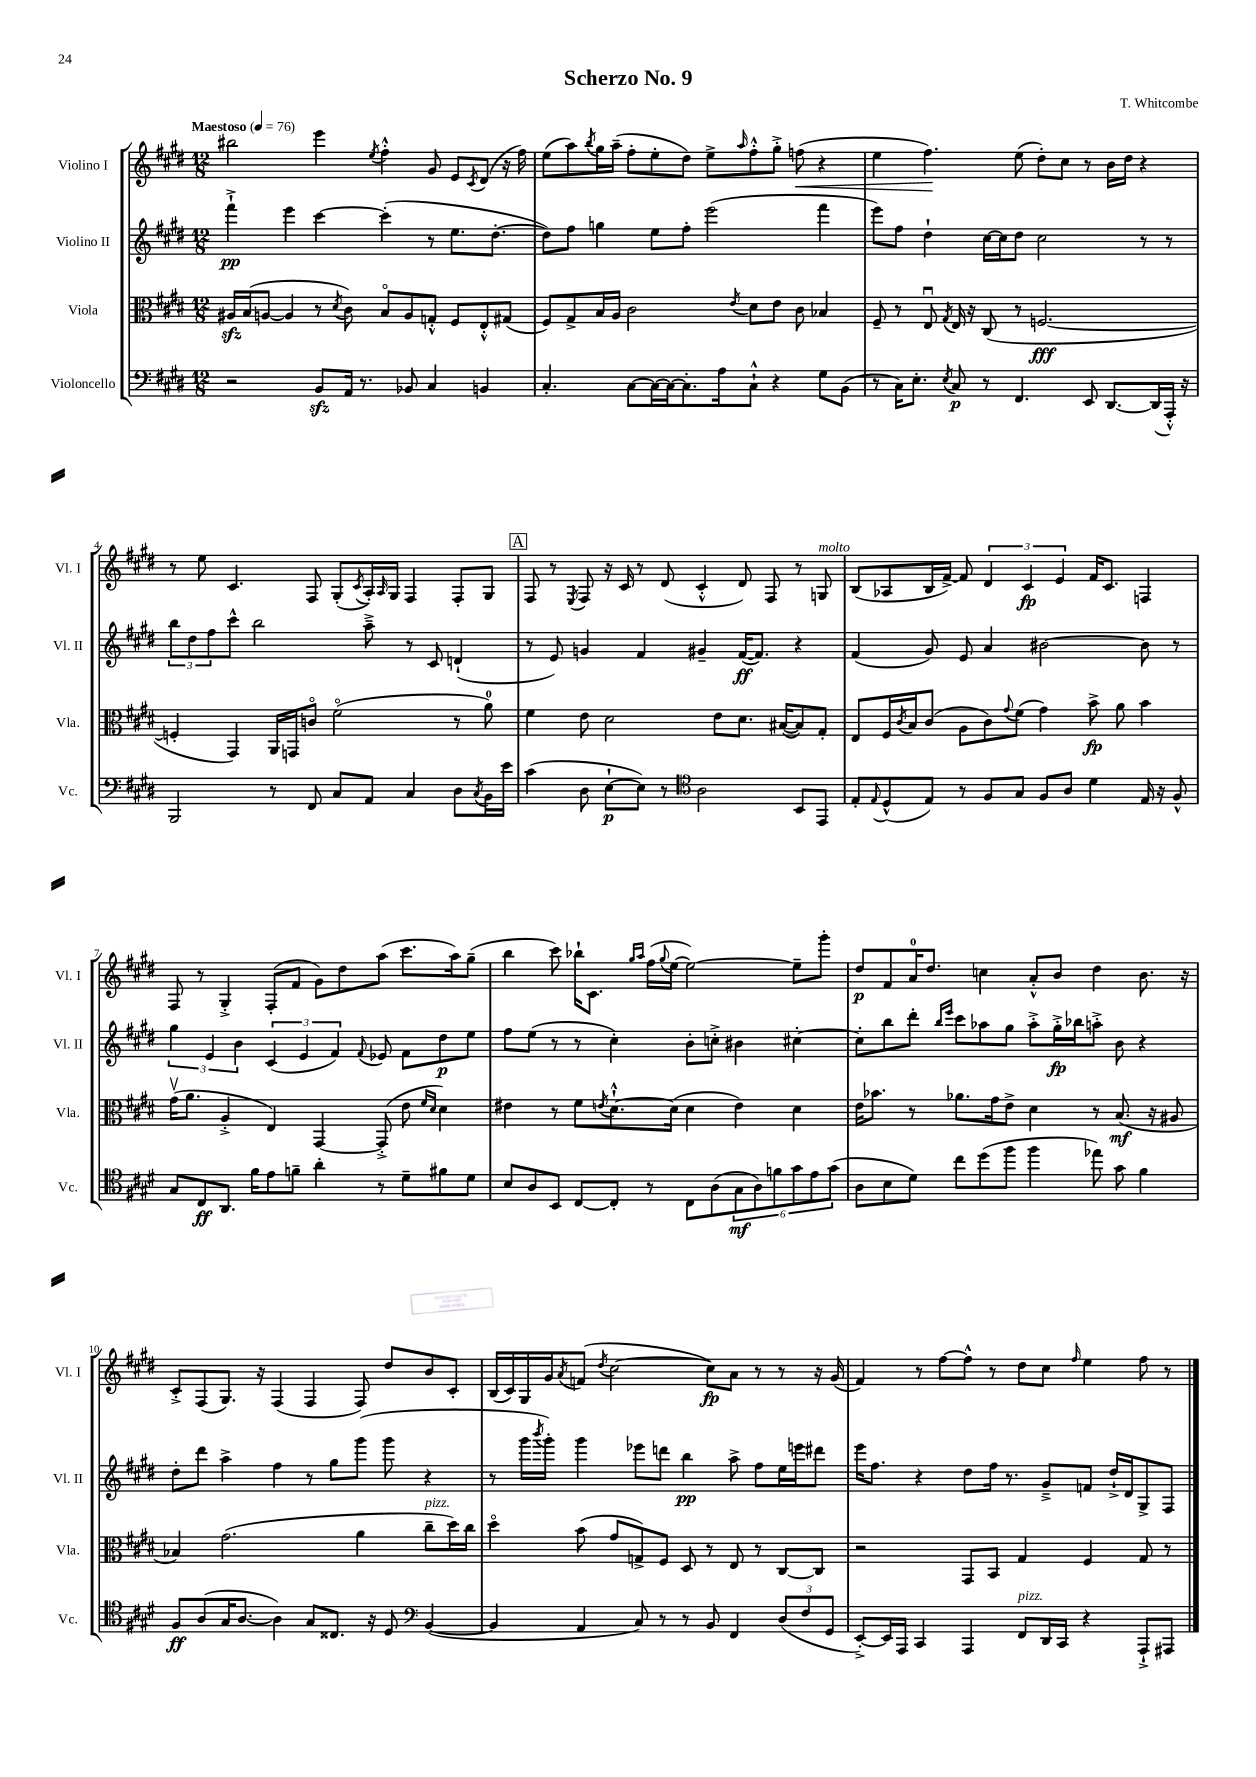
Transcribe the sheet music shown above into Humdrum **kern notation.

**kern	**kern	**kern	**kern
*staff4	*staff3	*staff2	*staff1
*clefF4	*clefC3	*clefG2	*clefG2
*k[f#c#g#d#]	*k[f#c#g#d#]	*k[f#c#g#d#]	*k[f#c#g#d#]
*M12/8	*M12/8	*M12/8	*M12/8
*MM76	*MM76	*MM76	*MM76
2r	16A#	4fff#`^	2bb#
.	(16B	.	.
.	[8A	.	.
.	4A]	4eee	.
8BB	8r	[4ccc#	4eee
.	8qd#	.	.
16AA	8c#)	.	.
8.r	.	.	.
.	.	.	8qee
.	8Bo	(4ccc#']	4ff#'^^
8BB-	8A	.	.
4C#	8G'^^	8r	8g#
.	8F#	8.ee	8e
.	.	.	8qc#
4BB	8E'^^	.	(8d#
.	.	[8.dd#'	.
.	(8G#	.	16r
.	.	.	16ff#)
=	=	=	=
4.C#'	8F#)	8dd#])	(8ee
.	8G#^	8ff#	8aa)
.	.	.	8qbb
.	16B	4gg	16gg#
.	16A	.	(16aa~
[8C#	2c#	.	8ff#'
16C#_	.	8ee	8ee'
16C#_	.	.	.
8.C#']	.	8ff#'	8dd#)
.	.	(2eee	8ee^
16A	.	.	.
.	8qe	.	16qqaa
8C#`^^	8d#	.	8ff#'^^
4r	8e	.	8gg#'^
.	8c#	.	(8ff
8G#	4B-	4fff#	4r
(8BB	.	.	.
=	=	=	=
8r	8F#~	8eee)	4ee
16C#)	8r	8ff#	.
8.E'	.	.	.
.	8Eu	4dd#`	4.ff#)
8qE	8qG#	.	.
8C#	16E	.	.
.	16r	.	.
8r	(8C#	[16cc#	.
.	.	16cc#]	.
4.FF#	8r	8dd#	(8ee
.	[2.F	2cc#	8dd#')
.	.	.	8cc#
8EE	.	.	8r
[8.DD#	.	.	16b
.	.	.	16dd#
.	.	8r	4r
(16DD#]	.	.	.
16AAA'^^)	.	8r	.
16r	.	.	.
=	=	=	=
2BBB	4F']	12bb	8r
.	.	12dd#	.
.	.	.	8ee
.	.	12ff#	.
.	4GG#)	8ccc#^^	4.c#
.	.	2bb	.
8r	16AA	.	.
.	16GG	.	.
8FF#	8co	.	8F#
8C#	(2f#o	.	(8G#'
.	.	.	8qc#
8AA	.	8aa~^	16A')
.	.	.	16qqA
.	.	.	16G#
4C#	.	8r	4F#
.	.	8c#	.
8D#	8r	(4d`	8F#'
8qC#	.	.	.
16BB	8a)	.	8G#
16e	.	.	.
=	=	=	=
(4c#	4f#	8r	8F#
.	.	8e)	8r
.	.	.	8qE
8D#	8e	4g	8F#
[8E`	2d#	.	16r
.	.	.	16c#
8E])	.	4f#	8r
8r	.	.	(8d#
*clefC4	*	*	*
2A	.	4g#~	4c#'^^
.	8e	.	.
.	8.d#	([16f#	8d#)
.	.	8.f#])	.
.	.	.	8F#
.	([16B#	.	.
8BB	8B#])	4r	8r
8EE	8G#'	.	8G
=	=	=	=
8E'	8E	(4f#	(8B
8qqE	.	.	.
(8D#^^	16F#	.	8A-
.	8qc#	.	.
.	16B	.	.
8E)	(8c#	8g#)	16B
.	.	.	[16f#^)
8r	8A	8e	8f#]
8F#	8c#)	4a	6d#
.	8qqg#	.	.
8G#	(8f#	.	.
.	.	.	6c#
8F#	4g#)	[2b#	.
.	.	.	6e
8A	.	.	.
4d#	8b^	.	16f#
.	.	.	8.c#
.	8a	.	.
16E	4b	8b#]	4F
16r	.	.	.
8F#^^	.	8r	.
=	=	=	=
8G#	(16g#v	6gg#	8F#
.	8.a	.	.
8C#	.	.	8r
.	.	6e	.
8.AA	4A'^	.	4G#'^
.	.	6b	.
16f#	.	.	.
8e	4E)	(6c#	(8F#'
8f~	.	.	8f#
.	.	6e	.
4a'	[4GG#	.	8g#)
.	.	6f#)	.
.	.	.	8dd#
.	.	8qqf#	.
8r	(8GG#'^]	8e-	(8aa
8d#~	8e	8f#	8.ccc#
.	16qqf#	.	.
.	16qqd#	.	.
8f#	4d#)	8dd#	.
.	.	.	16aa)
8d#	.	8ee	(8gg#~
=	=	=	=
8B	4e#	8ff#	4bb
8A	.	(8ee	.
8BB	8r	8r	8ccc#)
[8C#	8f#	8r	16bb-`
.	.	.	8.c#
.	8qe	.	.
8C#']	[8.d#`^^	4cc#')	.
.	.	.	16qqgg#
.	.	.	16qqaa
8r	.	.	(16ff#
.	.	.	8qqgg#
.	(16d#]	.	[16ee
8C#	4d#	8b'	2ee_)
(8A	.	8cc'^	.
12G#	4e)	4b#	.
12A)	.	.	.
12f	.	.	.
12g#	4d#	[4cc#'	8ee~]
12e	.	.	.
.	.	.	8ggg#'
(12g#	.	.	.
=	=	=	=
8A	16e	8cc#']	8dd#
.	8.b-	.	.
8B	.	8bb	8f#
8d#)	8r	8ddd#'	16a
.	.	.	8.dd#
.	.	16qqbb	.
.	.	16qqeee	.
8cc#	8.a-	8ccc#	.
(8dd#	.	8aa-	4cc
.	16g#	.	.
8ff#	8e^	8gg#	.
4ff#	4d#	8aa-'^	8a'^^
.	.	16gg#'^	8b
.	.	16bb-	.
8ee-)	8r	8aa'^	4dd#
8g#	(8.B	8b	.
4f#	.	4r	8.b
.	16r	.	.
.	8A#	.	.
.	.	.	16r
=	=	=	=
8F#	4B-)	8dd#'	8c#'^
(8A	.	8ddd#	(8F#
16G#	(2.g#	4aa^	8.G#)
[8.A	.	.	.
.	.	.	16r
4A])	.	4ff#	(4F#
8G#	.	8r	4F#
8.C##	.	8gg#	.
.	4a	(8ggg#	8F#)
16r	.	.	.
8D#	.	8ggg#	8dd#
*clefF4	*	*	*
([4BB	8cc#~	4r	8b
.	16dd#)	.	8c#'
.	16cc#	.	.
=	=	=	=
4BB]	4dd#o	8r	(16B
.	.	.	16c#)
.	.	16ggg#	16G#
.	.	8qbbb	.
.	.	16ggg#')	16g#
.	.	.	8qa
4AA	(8b	4ggg#	(8f
.	.	.	8qdd#
.	8g#	.	[2cc#
8C#)	8G^)	8eee-	.
8r	8F#	8ddd	.
8r	8D#	4bb	.
8BB	8r	.	8cc#])
4FF#	8E	8aa^	8a
.	8r	8ff#	8r
(12D#	[8C#	16ee	8r
.	.	16eee	.
12F#	.	.	.
.	8C#]	8ddd#	16r
12GG#	.	.	.
.	.	.	(16g#
=	=	=	=
[8EE'^)	2r	16eee	4f#)
.	.	8.ff#	.
16EE]	.	.	.
16AAA	.	.	.
4CC#	.	4r	8r
.	.	.	[8ff#
4AAA	8GG#	8dd#	8ff#^^]
.	8BB	16ff#	8r
.	.	8.r	.
8FF#	4G#	.	8dd#
16DD#	.	8g#~^	8cc#
16CC#	.	.	.
.	.	.	16qqff#
4r	4F#	8f	4ee
.	.	16dd#`^	.
.	.	16d#	.
8AAA`^	8G#	8G#^	8ff#
8AAA#	8r	8F#	8r
==	==	==	==
*-	*-	*-	*-
